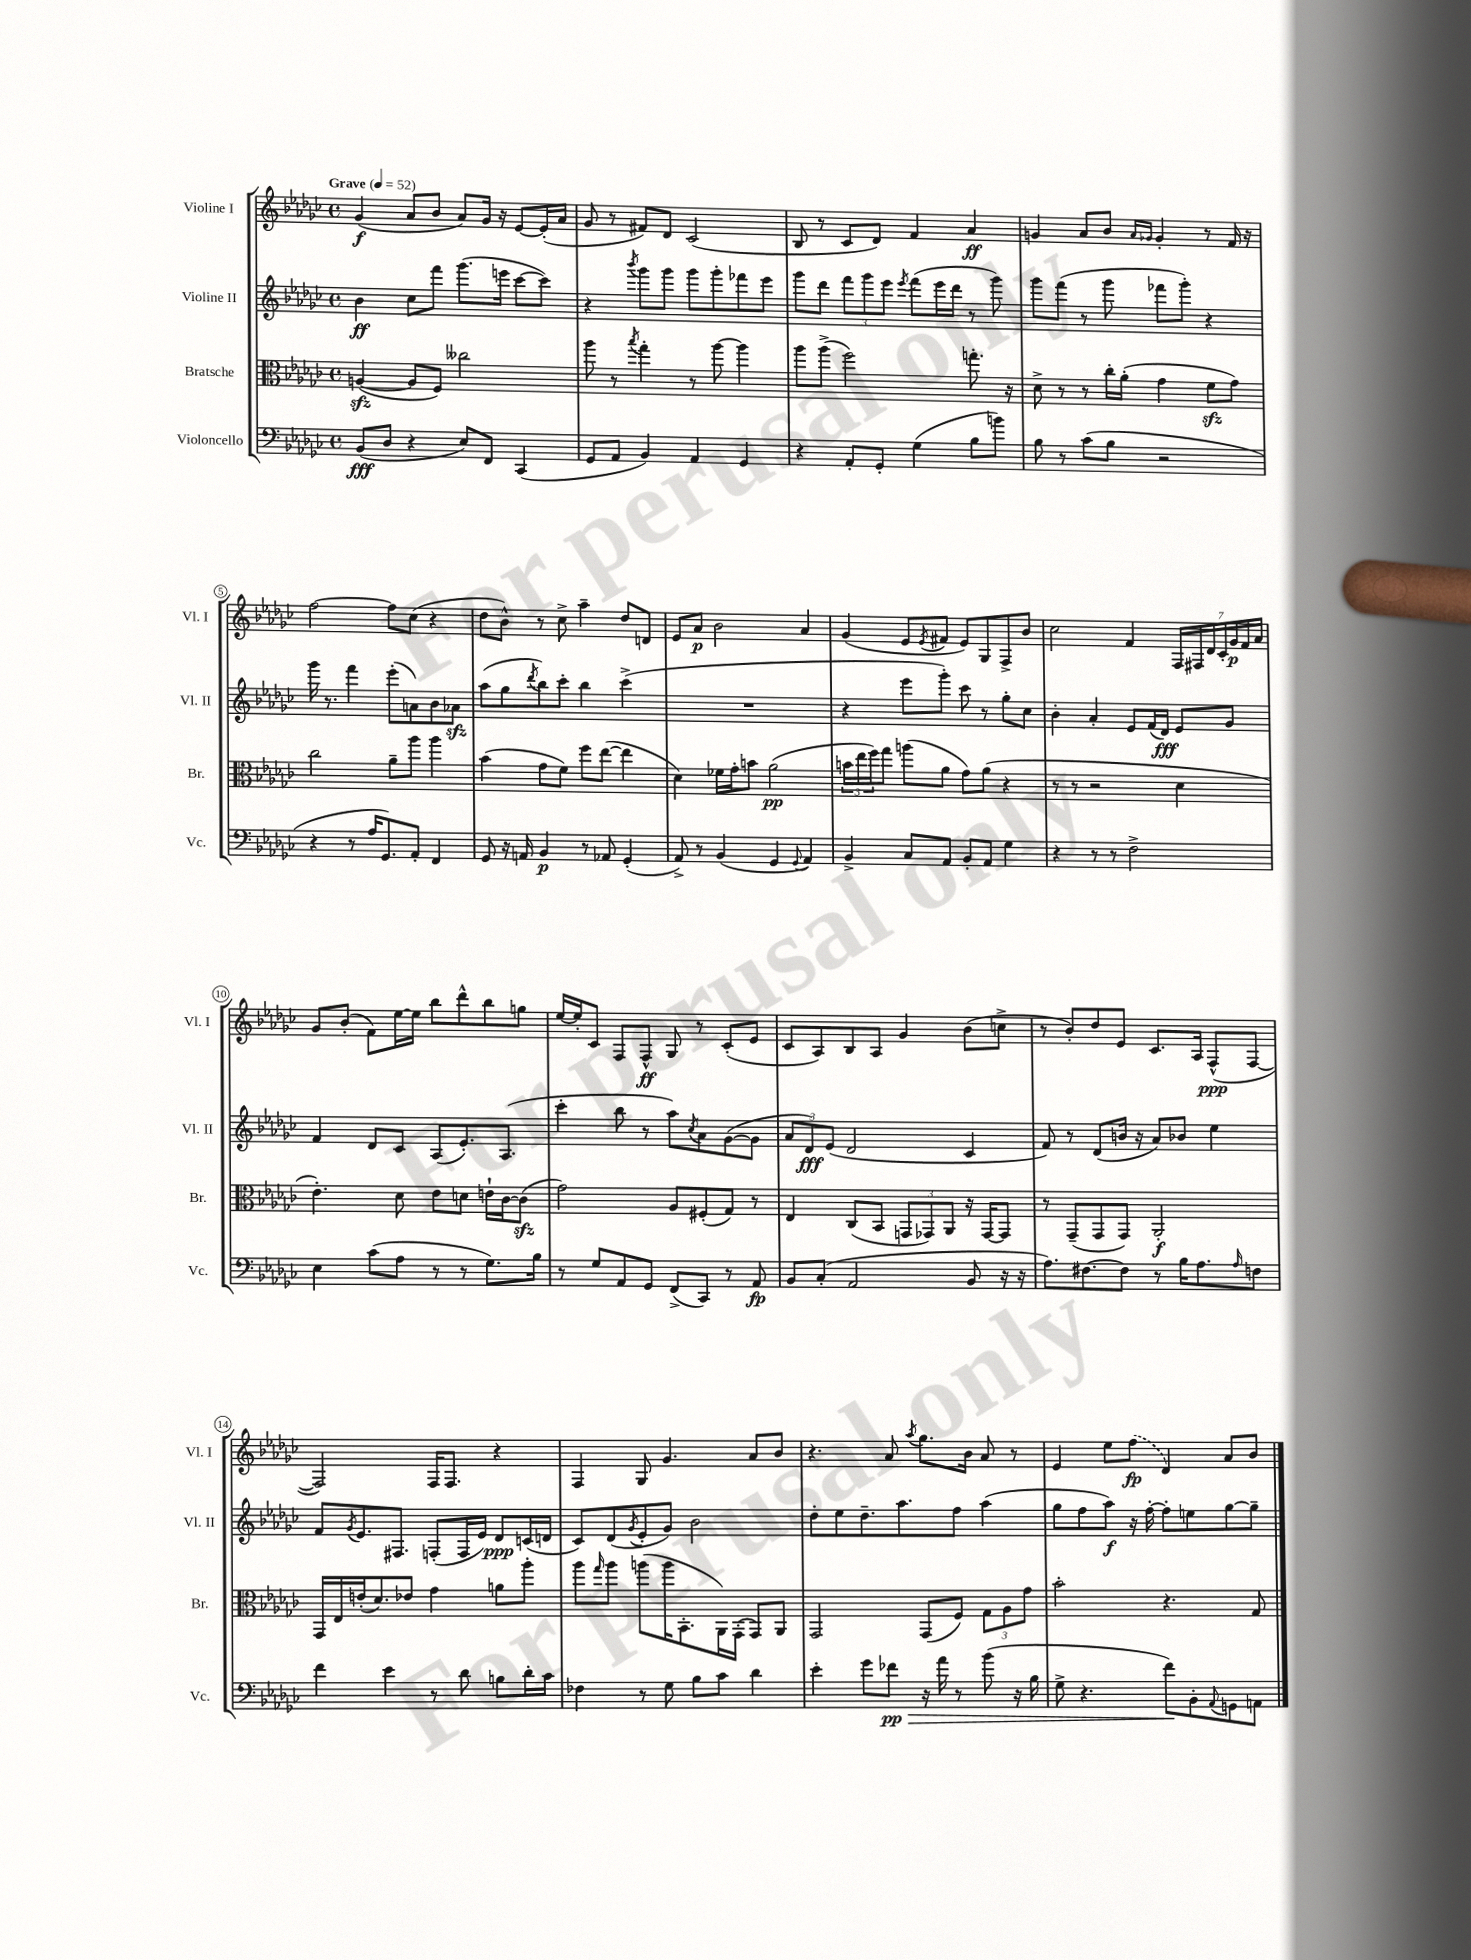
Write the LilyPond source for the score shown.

<<
\new StaffGroup <<
\new Staff = "s0" \with { instrumentName = "Violine I" shortInstrumentName = "Vl. I" } {
    \clef treble \key ges \major \defaultTimeSignature \time 4/4 \tempo "Grave" 4 = 52
    ges'4\f( aes'8 bes'8 aes'8) ges'16 r16 ees'8~ ees'16-.( aes'16 |
    ges'8 r8 fis'8) des'8 ces'2( |
    bes8 r8 ces'8 des'8) f'4 aes'4\ff |
    g'4 aes'8 bes'8 \grace { aes'16 ges'16 } ges'4-. r8 f'16 r16 |
    f''2~ f''8 ces''8( r4 |
    des''8 bes'8-^) r8 ces''8-> aes''4-- des''8 d'8 |
    ees'8 aes'8\p bes'2 aes'4 |
    ges'4( ees'8 \acciaccatura { ees'8 } fis'8 ees'8) ges8 f8-> bes'8 |
    ces''2 f'4 \tuplet 7/4 { f16 fis16 des'16 ces'16-. ges'16\p f'16 aes'16 } |
    ges'8 bes'8-.( f'8) ees''16~ ees''16 bes''8 des'''8-^ bes''8 g''8 |
    ees''16~ ees''16-. ces'8 f8 f8-^\ff ges8 r8 ces'8-.( ees'8 |
    ces'8 aes8) bes8 aes8 ges'4 bes'8( c''8-> |
    r8 bes'8-.) des''8 ees'8 ces'8. aes16 f8-^\ppp( f8~ |
    f2) f16 f8. r4 |
    f4 ges8 ges'4. aes'8 bes'8 |
    r4. aes'8 \acciaccatura { aes''8 } ges''8. bes'16 aes'8 r8 |
    ees'4 ees''8 \once \slurDashed f''8\fp( des'4) aes'8 bes'8 \bar "|." |
}
\new Staff = "s1" \with { instrumentName = "Violine II" shortInstrumentName = "Vl. II" } {
    \clef treble \key ges \major \defaultTimeSignature \time 4/4
    bes'4\ff ces''8 f'''8 ges'''8.( e'''16 ces'''8~ ces'''8) |
    r4 \acciaccatura { bes'''8 } ges'''8 ges'''8 ges'''8 ges'''8-. fes'''8 ees'''8 |
    ges'''8 des'''8 \tuplet 3/2 { f'''8 ges'''8 ees'''8 } \acciaccatura { ees'''8 } f'''8( ees'''16 des'''16 r8 ges'''8) |
    ges'''8 f'''8( r8 ges'''8 fes'''8 ges'''8-.) r4 |
    ges'''16 r8. f'''4 ees'''8-.( a'8) bes'8 aes'8\sfz |
    aes''8( ges''8 \acciaccatura { des'''8 } bes''8) ces'''8-. bes''4 ces'''4->( |
    R1 |
    r4 ees'''8 ges'''8-.) ces'''8 r8 ges''8-. ces''8 |
    bes'4-. aes'4-. ees'8 f'16( des'16\fff) ees'8 ges'8 |
    f'4 des'8 ces'8 aes8( ees'8.-.) aes8.( |
    ces'''4-. bes''8 r8 aes''8) \acciaccatura { ces''8 } aes'8 ges'8~( ges'8 |
    \tuplet 3/2 { aes'8 des'8\fff) ees'8( } des'2 ces'4 |
    f'8) r8 des'8( b'16 r16 aes'8) bes'8 ees''4 |
    f'8 \acciaccatura { ges'8 } ees'8. fis8. f8-.( f16 ees'16) des'8\ppp c'16( d'16 |
    ces'8) des'8( \acciaccatura { ges'8 } ees'8-. ges'8) bes'2 |
    des''8-. ees''8 des''8.-- aes''8. f''8 aes''4( |
    ges''8 f''8 aes''8\f) r16 f''16~-. f''8-. e''8 ges''8~ ges''8-- \bar "|." |
}
\new Staff = "s2" \with { instrumentName = "Bratsche" shortInstrumentName = "Br." } {
    \clef alto \key ges \major \defaultTimeSignature \time 4/4
    a4~\sfz( a8 f8) ceses''2 |
    aes''8 r8 \acciaccatura { bes''8 } ges''4-. r8 aes''8~ aes''4 |
    aes''8 aes''8->( f''2) g''8.-. r16 |
    des'8-> r8 r8 ces''16-. aes'16-.( ges'4 f'8\sfz ges'8) |
    ces''2 aes'8-- aes''8 aes''4 |
    bes'4( ges'8 f'8) f''8 ees''8~( ees''4 |
    des'4) fes'16 ges'16-. b'8 aes'2\pp( |
    \tuplet 3/2 { b'16 ees''16 f''16) } ges''8 a''8( aes'8 ges'8) aes'8( r4 |
    r8 r8 r2 des'4 |
    ees'4.-.) des'8 ees'8 d'8 e'16-! ces'16~ ces'8\sfz( |
    ges'2) aes8 fis8-.( ges8) r8 |
    ees4 ces8( bes,8 \tuplet 3/2 { g,8 ges,8) aes,8 } r16 ges,16~ ges,8 |
    r8 ges,8--( ges,8 ges,8) aes,2-.\f |
    ges,16 ees16 e'16-.( des'8.) ees'8 ges'4 a'8 aes''8-. |
    aes''8 \grace { ges''16 } aes''8 a''8( a''16 bes,8.-. aes,16) ges,16-.( ges,8) aes,8 |
    ges,2 ges,8( f8) \tuplet 3/2 { ges8 aes8 ges'8 } |
    bes'2-. r4. ges8 \bar "|." |
}
\new Staff = "s3" \with { instrumentName = "Violoncello" shortInstrumentName = "Vc." } {
    \clef bass \key ges \major \defaultTimeSignature \time 4/4
    bes,8\fff( des8 r4 ees8) f,8 ces,4( |
    ges,8 aes,8 bes,4) aes,4 ges,4 |
    r4 aes,8-. ges,8-. ges4( bes8 b'8) |
    bes8 r8 ces'8( bes8 r2 |
    r4 r8 aes16 ges,8.) aes,8-. f,4 |
    ges,8 r16 a,16 bes,4\p r8 aes,8 ges,4-.( |
    aes,8->) r8 bes,4( ges,4 \appoggiatura { ges,8 } aes,4) |
    bes,4-> ces8 aes,8 bes,8-. aes,8 ges4 |
    r4 r8 r8 f2-> |
    ees4 ces'8( aes8 r8 r8 ges8.) bes16 |
    r8 ges8 aes,8 ges,8 f,8->( ces,8) r8 aes,8\fp |
    bes,8 ces8-.( aes,2 bes,8 r16 r16 |
    aes8.) fis8.~ fis8 r8 bes16 aes8. \grace { aes16 } f8 |
    f'4 ees'4 r8 des'8 b8 des'16-. ces'16 |
    fes4 r8 ges8 bes8 ces'8 des'4 |
    ees'4-. ges'8 fes'8\pp\> r16 aes'16 r8 bes'8( r16 bes16 |
    ges8-> r4. f'8\!) bes,8-. \appoggiatura { aes,8 } g,8 a,8 \bar "|." |
}
>>
>>
\layout { \context { \Score \override BarNumber.stencil = #(make-stencil-circler 0.1 0.3 ly:text-interface::print) } }
